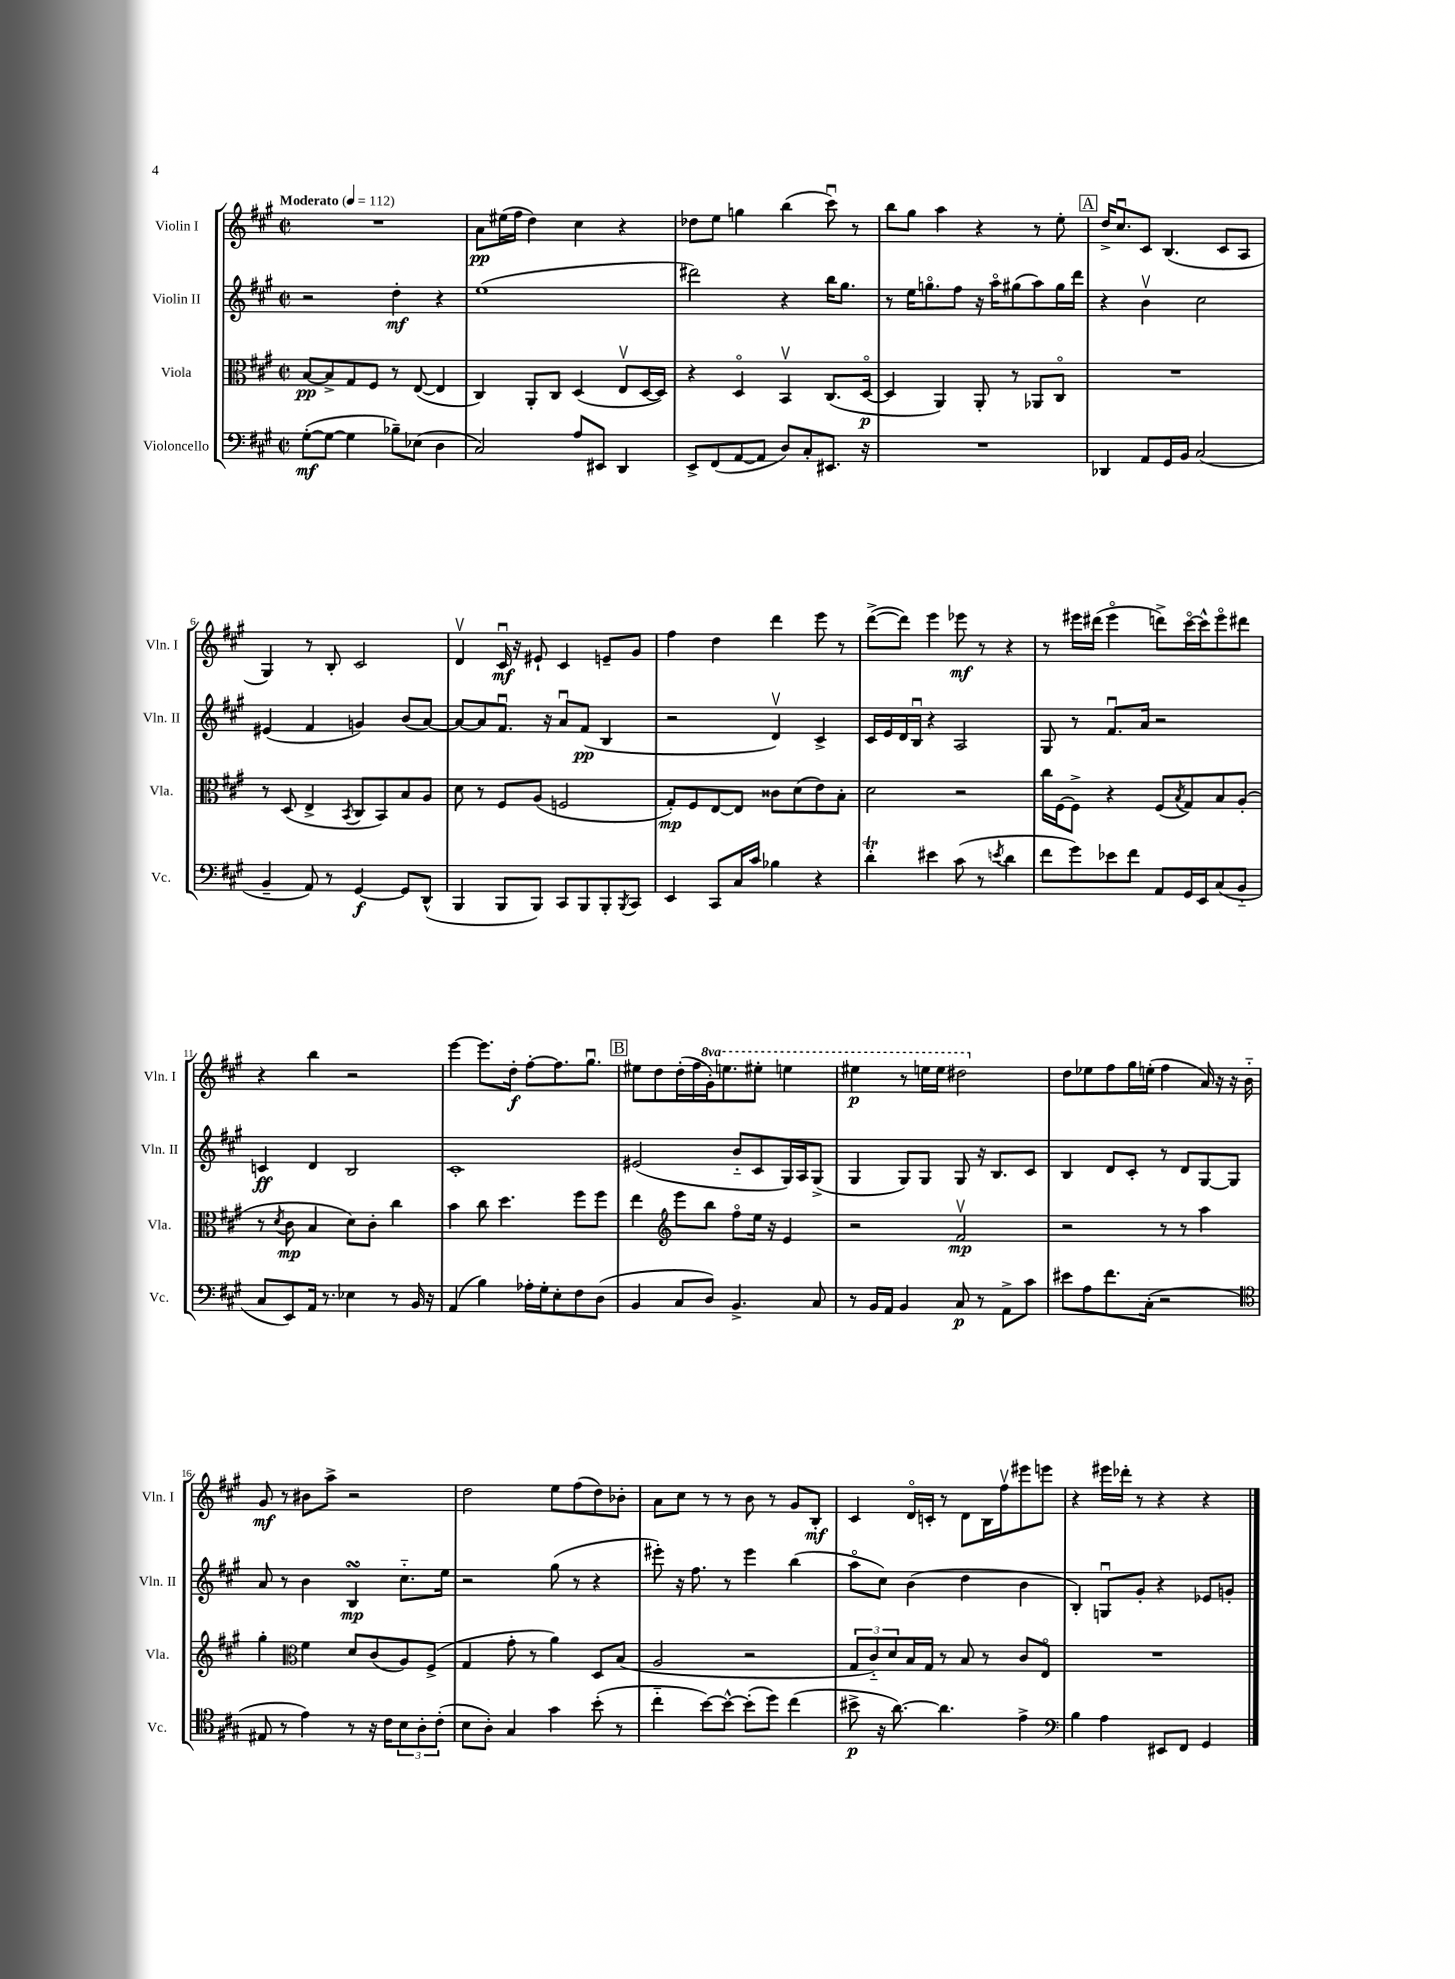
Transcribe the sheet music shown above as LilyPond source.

<<
\new StaffGroup <<
\new Staff = "s0" \with { instrumentName = "Violin I" shortInstrumentName = "Vln. I" } {
    \clef treble \key a \major \defaultTimeSignature \time 2/2 \set Staff.ottavationMarkups = #ottavation-simple-ordinals \tempo "Moderato" 4 = 112
    R1 |
    a'8\pp eis''16( fis''16 d''4) cis''4 r4 |
    des''8 e''8 g''4 b''4( cis'''8\downbow) r8 |
    b''8 gis''8 a''4 r4 r8 e''8-. |
    \mark \markup { \box "A" } d''16-> cis''8.\downbow cis'8 b4.( cis'8 a8 |
    gis4) r8 b8-. cis'2 |
    d'4\upbow cis'16\downbow\mf r16 eis'8-! cis'4 e'8-- gis'8 |
    fis''4 d''4 d'''4 e'''8 r8 |
    d'''8~->( d'''8) e'''4 ees'''8\mf r8 r4 |
    r8 eis'''16 dis'''16( eis'''4\flageolet d'''8->) cis'''16~\flageolet cis'''16-^ eis'''8\flageolet dis'''8 |
    r4 b''4 r2 |
    e'''4~ e'''8. d''16-.\f fis''8~-. fis''8. gis''8.\downbow |
    \mark \markup { \box "B" } eis''8 d''8 d''16-.( fis''16 \ottava #1 gis''16-.) e'''!8. eis'''8-. e'''4 |
    eis'''4\p r8 e'''16 e'''16 dis'''2 \ottava #0 |
    d''8 ees''8 fis''8 gis''16 e''16-.( fis''4 a'16) r16 r16 b'16-_ |
    gis'8\mf r8 bis'8 a''8-> r2 |
    d''2 e''8 fis''8( d''8) bes'8-. |
    a'8 cis''8 r8 r8 b'8 r8 gis'8 b8-.\mf |
    cis'4 d'16\flageolet c'16-. r8 d'8 b16 fis''16\upbow eis'''8 e'''8 |
    r4 eis'''16 des'''16-. r8 r4 r4 \bar "|." |
}
\new Staff = "s1" \with { instrumentName = "Violin II" shortInstrumentName = "Vln. II" } {
    \clef treble \key a \major \defaultTimeSignature \time 2/2
    r2 d''4-.\mf r4 |
    e''1( |
    dis'''2) r4 b''16 gis''8. |
    r8 e''16 g''8.\flageolet fis''8 r16 a''16\flageolet gis''8( a''8) gis''16 d'''16 |
    \mark \markup { \box "A" } r4 b'4\upbow cis''2 |
    eis'4( fis'4 g'4) b'8( a'8~) |
    a'8~ a'8 fis'8.\downbow r16 a'8\downbow fis'8\pp( b4 |
    r2 d'4\upbow) cis'4-> |
    cis'16 e'16 d'16 b16\downbow r4 a2 |
    gis8 r8 fis'8.\downbow a'16 r2 |
    c'4\ff d'4 b2 |
    cis'1-. |
    \mark \markup { \box "B" } eis'2( b'8-_ cis'8 gis16) a16 gis8->( |
    gis4 gis8) gis8 gis8 r16 b8. cis'8 |
    b4 d'8 cis'8-. r8 d'8 gis8~ gis8 |
    a'8 r8 b'4 b4\turn\mp cis''8.-_ e''16 |
    r2 gis''8( r8 r4 |
    eis'''8-.) r16 fis''8. r8 eis'''4 b''4( |
    a''8\flageolet cis''8) b'4( d''4 b'4 |
    b4-.) g8\downbow gis'8-. r4 ees'8 g'8-. \bar "|." |
}
\new Staff = "s2" \with { instrumentName = "Viola" shortInstrumentName = "Vla." } {
    \clef alto \key a \major \defaultTimeSignature \time 2/2
    b8~\pp b8-> gis8 fis8 r8 e8~( e4 |
    cis4) a,8-. cis8 d4( e8\upbow d16~ d16) |
    r4 d4\flageolet b,4\upbow cis8.( d16~\flageolet\p |
    d4 a,4) a,8-. r8 aes,8 cis8\flageolet |
    \mark \markup { \box "A" } R1 |
    r8 d8( e4-> \acciaccatura { b,8 } cis8 b,8) b8 a8 |
    d'8 r8 fis8 a8( f2 |
    gis8-.\mp) fis8 e8~ e8 cisis'8 d'8( e'8) b8-. |
    d'2 r2 |
    cis''16 fis16~ fis8-> r4 fis8( \acciaccatura { b8 } gis8) b8 a8-.( |
    r8 \acciaccatura { d'8 } cis'8\mp b4 d'8) cis'8-. cis''4 |
    b'4 cis''8 d''4. fis''8 fis''8 |
    \mark \markup { \box "B" } e''4 \clef treble e'''8 b''8 fis''8\flageolet e''16 r16 e'4 |
    r2 fis'2\upbow\mp |
    r2 r8 r8 a''4 |
    gis''4-. \clef alto fis'4 d'8 cis'8( a8) fis8->( |
    gis4 gis'8-. r8 a'4) d8 b8( |
    a2 r2 |
    \tuplet 3/2 { gis8 cis'8-_) d'8 } b16 gis16 r8 b8 r8 cis'8 e8\flageolet |
    R1 \bar "|." |
}
\new Staff = "s3" \with { instrumentName = "Violoncello" shortInstrumentName = "Vc." } {
    \clef bass \key a \major \defaultTimeSignature \time 2/2
    gis8~-.\mf( gis8~ gis4 bes8--) ees8( d4 |
    cis2) a8 eis,8 d,4 |
    e,8-> fis,8( a,8~ a,8 d8) cis8-. eis,8. r16 |
    R1 |
    \mark \markup { \box "A" } des,4 a,8 gis,16 b,16 cis2( |
    b,4-- a,8) r8 gis,4~\f gis,8 d,8-^( |
    b,,4 b,,8 b,,8) cis,8 b,,8 b,,8-. \acciaccatura { b,,8 } cis,8 |
    e,4 cis,8 cis16 cis'16 bes4 r4 |
    d'4-.\trill eis'4 cis'8( r8 \acciaccatura { e'8 } d'4 |
    fis'8 gis'8) ees'8 fis'8 a,8 gis,16 e,16 cis8( b,8-_ |
    cis8 e,8) a,16 r8. ees4 r8 b,16 r16 |
    a,4( b4) aes16-. gis16-. e8-. fis8 d8( |
    \mark \markup { \box "B" } b,4 cis8 d8) b,4.-> cis8 |
    r8 b,16 a,16 b,4 cis8\p r8 a,8-> cis'8 |
    eis'8 a8 fis'8. cis16-.( r2 |
    \clef tenor eis8 r8 e'4) r8 r16 cis'16 \tuplet 3/2 { b8 a8-. cis'8-.( } |
    b8 a8-.) gis4 gis'4 b'8-.( r8 |
    cis''4-_ b'8~) b'8~-^ b'8-.( d''8) cis''4( |
    bis'8->\p r16 a'8.~) a'4. e'4-> |
    \clef bass b4 a4 eis,8 fis,8 gis,4 \bar "|." |
}
>>
>>
